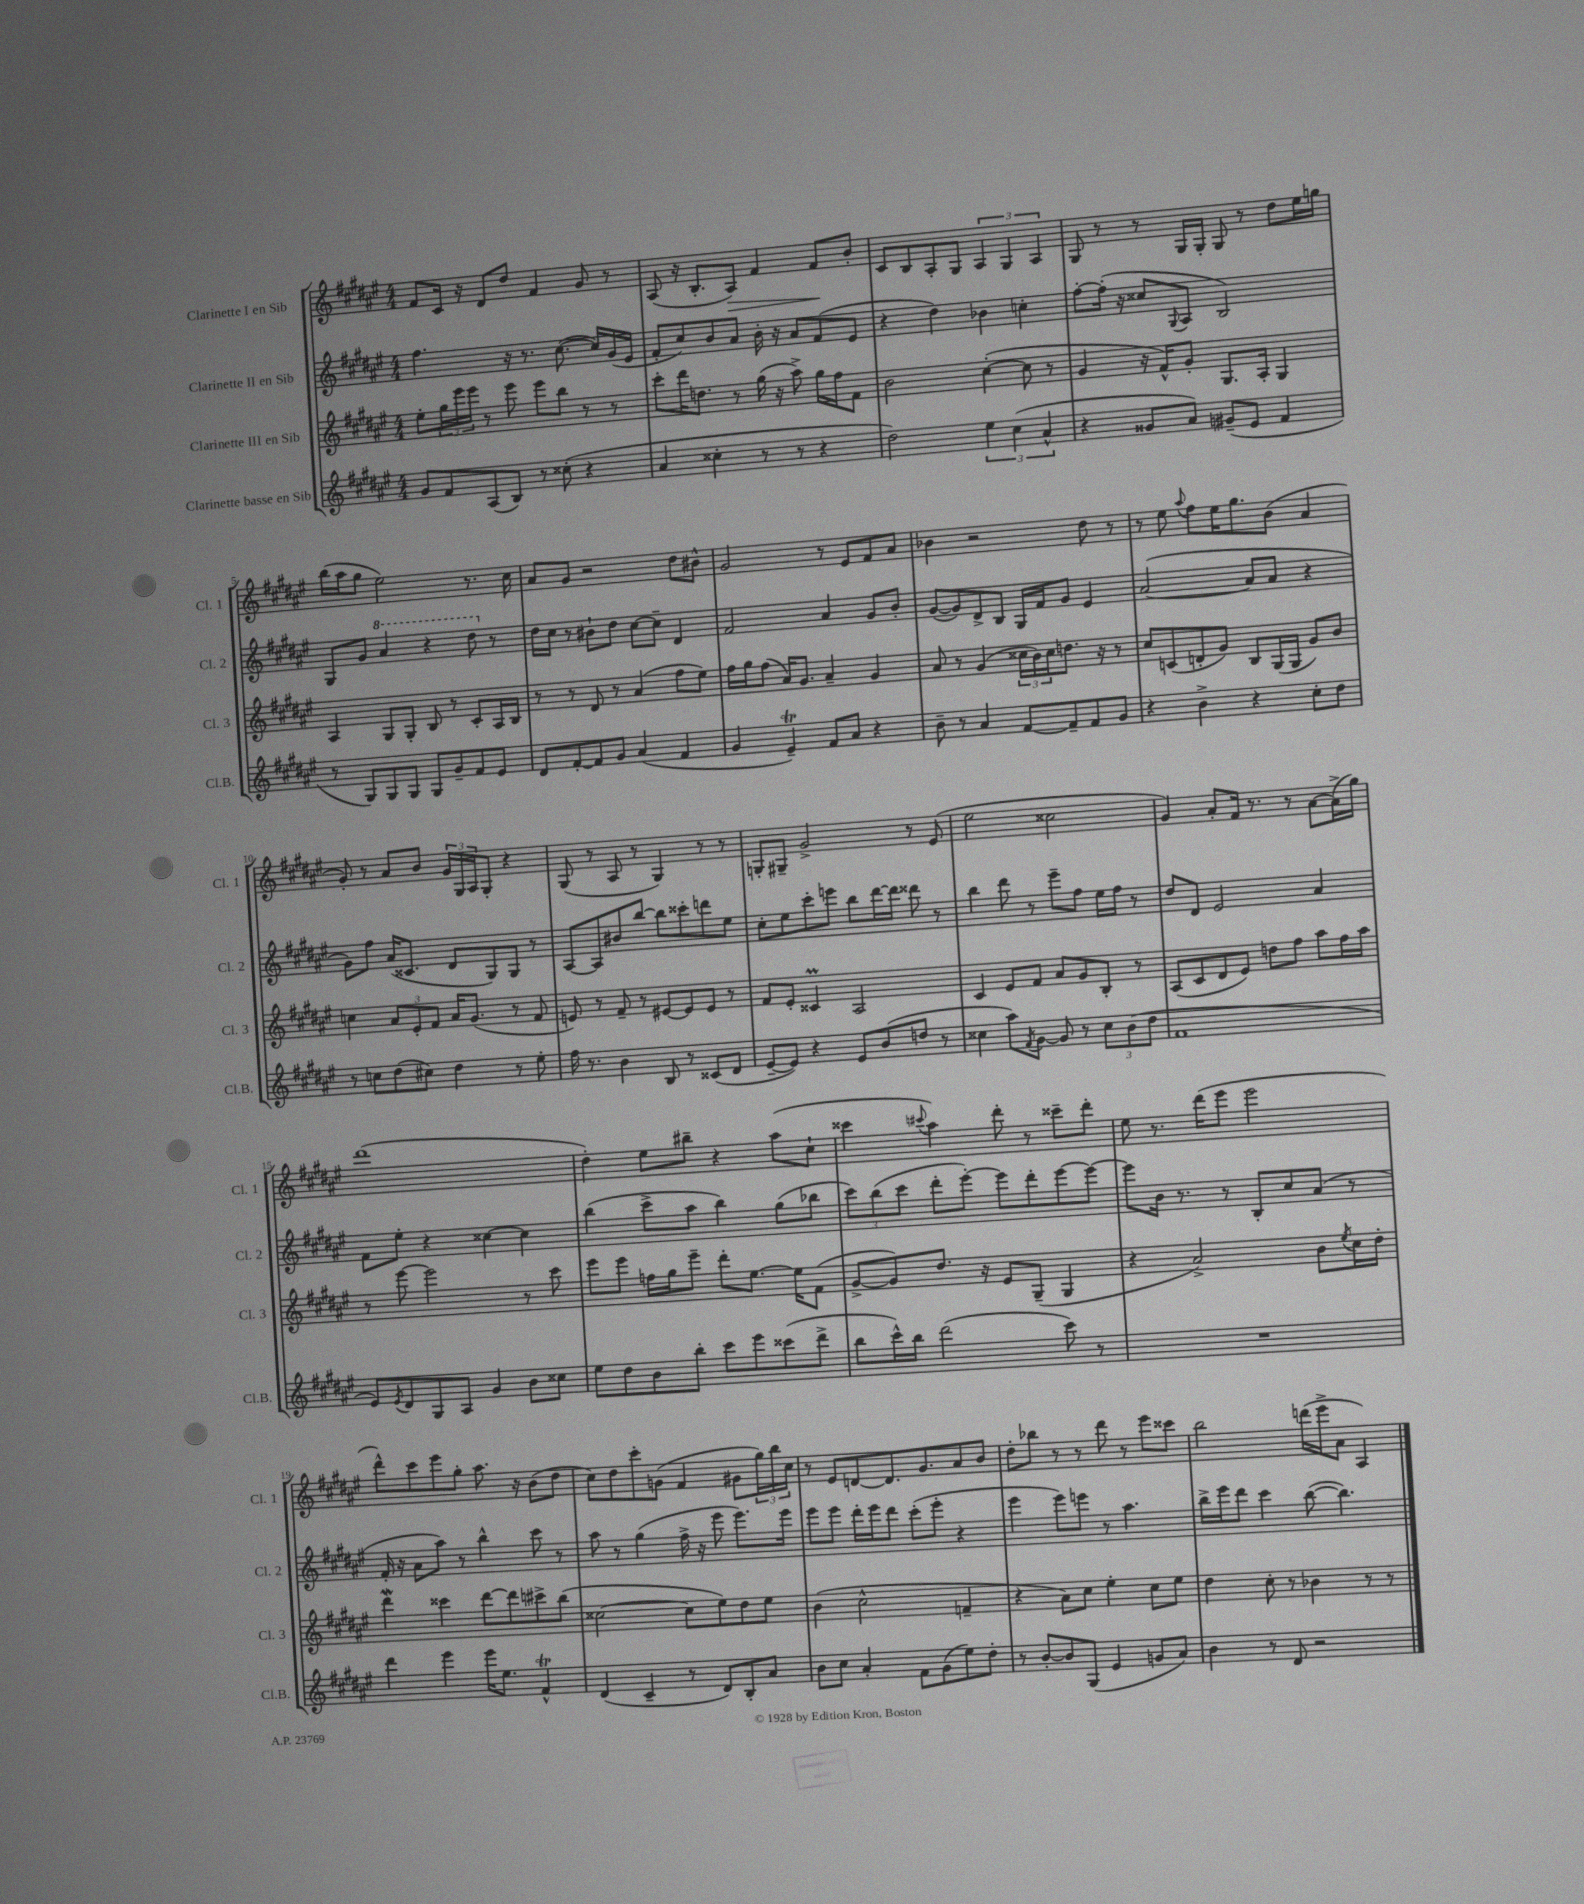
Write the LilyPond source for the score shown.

<<
\new StaffGroup <<
\new Staff = "s0" \with { instrumentName = "Clarinette I en Sib" shortInstrumentName = "Cl. 1" } {
    \clef treble \key fis \major \numericTimeSignature \time 4/4
    fis'8 cis'16 r16 dis'8 dis''8 fis'4 gis'8 r8 |
    ais8( r16 b8.-. ais8\>) fis'4 fis'8\! b'8-. |
    cis'8 b8 ais8-. gis8 \tuplet 3/2 { ais4 gis4 ais4 } |
    gis8 r8 r8 gis16 gis16-. gis8 r8 dis''8 eis''16 g''16 |
    b''16( ais''16 gis''8 eis''2) r8. cis''16 |
    ais'8 gis'8 r2 dis''8 bis'8-^ |
    gis'2 r8 eis'8 fis'8 ais'8 |
    bes'4 r2 dis''8 r8 |
    r8 eis''8 \appoggiatura { ais''8 } fis''8 eis''16 gis''8. b'8( ais'4 |
    gis'8-.) r8 ais'8 b'8 \tuplet 3/2 { gis'16 gis16 ais16 } gis8-. r4 |
    gis8( r8 ais8 r8 gis4) r8 r8 |
    g8-. gis8-- gis'2-> r8 eis'8( |
    eis''2 cisis''2 |
    gis'4) ais'8-. fis'16 r8. r8 ais'8~ ais'16->( gis''16) |
    dis'''1( |
    dis''4-.) eis''8 bis''8-- r4 ais''8( cis''8-! |
    cisis'''4 \appoggiatura { cis'''8 } ais''4) dis'''8-. r8 cisis'''8-- dis'''8-. |
    eis''8 r8. dis'''16( eis'''8 eis'''2 |
    dis'''8-^) cis'''8 eis'''8 gis''8-. ais''8. r16 b'8( dis''8 |
    cis''8) dis''8 cis'''8-. g'8( fis'4 gis'8 \tuplet 3/2 { gis''16) b''16 cis''16 } |
    r8 eis'8 d'8~ d'8. gis'8. ais'8 b'8 |
    dis''8-. bes''8 r8 r8 dis'''8 r8 eis'''8 cisis'''8 |
    b''2 d'''16( eis'''16-> ais'8 ais4) \bar "|." |
}
\new Staff = "s1" \with { instrumentName = "Clarinette II en Sib" shortInstrumentName = "Cl. 2" } {
    \clef treble \key fis \major \numericTimeSignature \time 4/4
    fis''4. r16 r8. cis''8.~( cis''16) gis'16( eis'16 |
    fis'8-. cis''8) b'8 ais'8 b'16-. r16 ais'8 fis'8( eis'8 |
    r4 dis''4) bes'4 c''4-. |
    fis''8~-. fis''16-.( r16 cisis''8 \appoggiatura { gis8 } ais8 b2) |
    gis8 gis'8 \ottava #1 ais''4 r4 dis'''8 \ottava #0 r8 |
    dis''16 cis''16 r8 bis'8-! dis''8 cis''8~ cis''8-- dis'4 |
    fis'2 ais'4 gis'8 b'8-. |
    gis'8~( gis'8) dis'8-> b8 gis16 fis'16 gis'8 eis'4 |
    ais'2~( ais'8 ais'8 r4 |
    gis'8) fis''8 ais'16( cisis'8. dis'8 gis8) gis8 r8 |
    ais8~ ais8 bis'8 b''8~ b''8 cisis'''8-. d'''8 eis''8 |
    cis''8-. eis''8 cis'''8-. e'''8 b''8 dis'''16~ dis'''16 disis'''8 r8 |
    b''4 dis'''8 r8 eis'''8-- fis''8 eis''16 fis''16 r8 |
    dis''8 dis'8 eis'2 ais'4 |
    fis'8 eis''8-. r4 cisis''4~ cisis''4 |
    b''4( cis'''8-> ais''8 b''4) gis''8( bes''8 |
    \tuplet 3/2 { cis'''8) b''8( cis'''8 } dis'''8-. eis'''8~-.) eis'''8 dis'''8-. eis'''8~ eis'''8~ |
    eis'''8 b'16 r8. r8 b8-. cis''8 ais'8( r8 |
    fis'16-. r16 ais'8 ais''8) r8 b''4-^ cis'''8 r8 |
    ais''8 r8 gis''4( fis''16-> r16 eis'''8 eis'''8.) eis'''16 |
    eis'''8 eis'''8 dis'''16-. eis'''16 dis'''8 cis'''8-.( eis'''8-. r4 |
    eis'''4 eis'''8) e'''8 r8 ais''4. |
    b''16-> eis'''16 dis'''8 cis'''4 b''8~( b''4.) \bar "|." |
}
\new Staff = "s2" \with { instrumentName = "Clarinette III en Sib" shortInstrumentName = "Cl. 3" } {
    \clef treble \key fis \major \numericTimeSignature \time 4/4
    eis''8-. \tuplet 3/2 { gis''16 eis'''16 eis'''16 } r8 eis'''8 eis'''8 b''8 r8 r8 |
    cis'''8-. dis'''16 d''8. r8 gis''16( r16 ais''8->) gis''16 fis''16 fis'8 |
    b'2 cis''4~-.( cis''8 r8 |
    gis'4 r16 fis'16-^) gis'8-. gis8. ais16-. gis4 |
    ais4 gis8 gis8-. b8 r8 cis'8-. ais16 b16 |
    r8 r8 dis'8 r8 ais'4( fis''8 eis''8) |
    fis''16 gis''16 fis''8( ais'16) gis'8. ais'4-- gis'4 |
    ais'8 r8 gis'4( \tuplet 3/2 { cisis''16 b'16) cisis''16 } d''8. r16 r8 |
    cis''8 c'8( d'8-. gis'8) b8 gis16( gis16 gis'8) b'8 |
    c''4 \tuplet 3/2 { ais'8 eis'8-. fis'8 } ais'16 gis'8.( r8 fis'8 |
    e'8) r8 fis'8-- r8 eis'8~ eis'8 eis'8 r8 |
    fis'8 eis'8-. cisis'4\prall ais2 |
    cis'4 eis'8 fis'8 ais'8 gis'8 b8-. r8 |
    ais8( cis'8 dis'8 eis'8) d''8 fis''8 ais''8 fis''16 ais''16 |
    r8 eis'''8~ eis'''2 r8 cis'''8 |
    eis'''8 eis'''8 f''16 gis''16 eis'''8-- dis'''8-. eis''8.~ eis''16 fis'8( |
    gis'8~-> gis'8) dis''8. r16 eis'8 gis8--( gis4 |
    r4 ais'2->) b'8 \acciaccatura { eis''8 } cis''16 dis''16-. |
    dis'''4\mordent cisis'''4 dis'''8~ dis'''8 cis'''8-> b''8( |
    cisis''2~ cisis''8 eis''8) dis''8 eis''8 |
    b'4( cis''2-^ f'4-- |
    r4 ais'8) cis''8 eis''4-. cis''8 eis''8 |
    dis''4 cis''8-. r8 bes'4 r8 r8 \bar "|." |
}
\new Staff = "s3" \with { instrumentName = "Clarinette basse en Sib" shortInstrumentName = "Cl.B." } {
    \clef treble \key fis \major \numericTimeSignature \time 4/4
    gis'8 fis'8 ais8( b8) r8 cisis''8-.( r4 |
    ais'4 cisis''4-. r8 r8 r4 |
    dis''2) \tuplet 3/2 { eis''4 cis''4( ais'4-^ } |
    r4 gisis'8 ais'8) gis'8--( eis'8 fis'4 |
    r8 gis8) gis8 gis8 gis8 gis'8-- fis'8 eis'8 |
    dis'8 fis'8~-. fis'8 gis'8 ais'4( fis'4 |
    gis'4 eis'4--\trill) fis'8 ais'8 r4 |
    b'8-- r8 ais'4 fis'8~ fis'8-- fis'8 gis'8 |
    r4 b'4-> r4 cis''8-. dis''8 |
    r8 c''8 dis''8( cis''8) dis''4 r8 eis''8-. |
    fis''16 r8. b'4 b8 r8 cisis'8( dis'8 |
    eis'8~-- eis'8) r4 eis'8 b'8( d''8 r8 |
    cisis''4 ais''8) \acciaccatura { fis'8 } gis'8~ gis'8 r8 \tuplet 3/2 { cisis''8 b'8( dis''8 } |
    fis'1 |
    eis'8) \acciaccatura { eis'8 } dis'8 gis8 ais8 gis'4 b'8 cisis''8 |
    eis''8 dis''8 b'8 b''8-. cis'''8 eis'''8 cisis'''8( dis'''8-> |
    b''8 cis'''16-^) b''16 dis'''2( cis'''8) r8 |
    R1 |
    dis'''4 eis'''4 eis'''16 eis''8. fis'4-^\trill |
    dis'4( cis'4-- r8 dis'8) b8-. ais'8 |
    b'8 cis''8 ais'4-. fis'8 gis'8( eis''8) dis''8-. |
    r8 b'8~-. b'8 gis8( eis'4 g'8 ais'8) |
    b'4 r8 dis'8 r2 \bar "|." |
}
>>
>>
